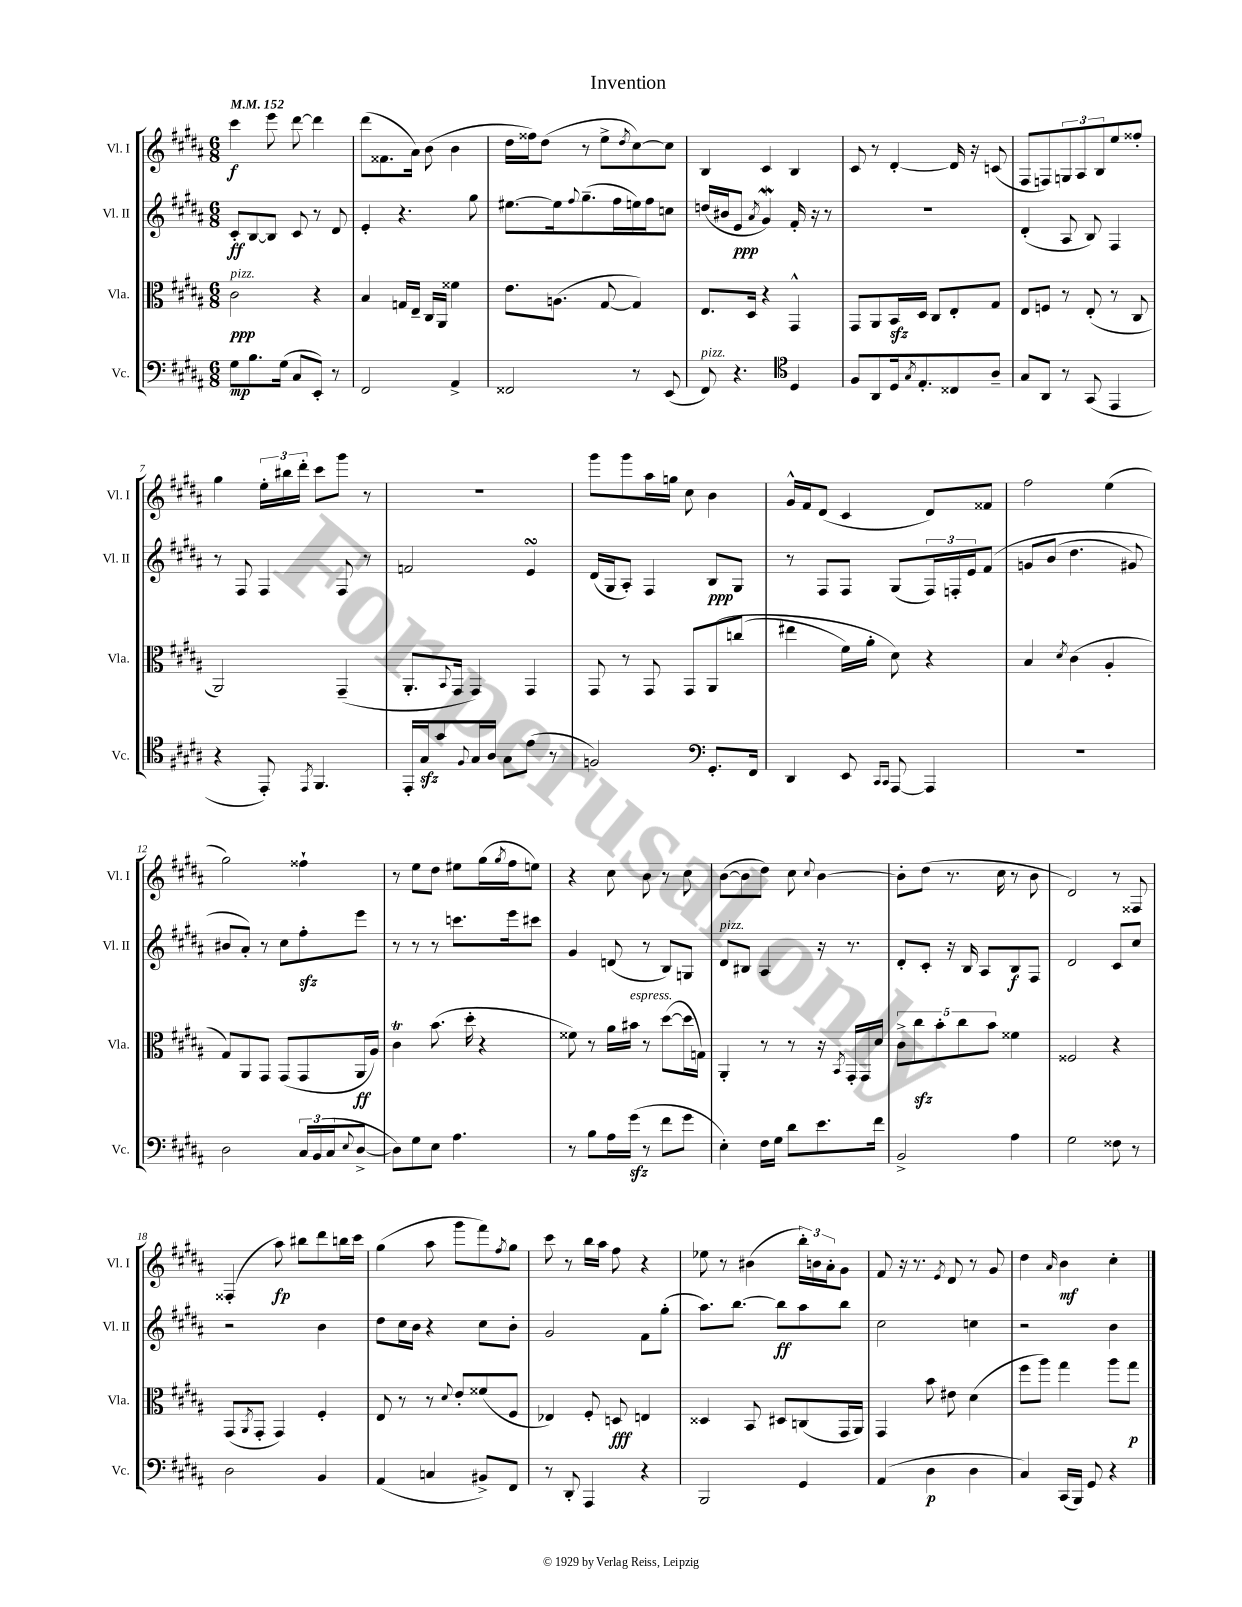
\header { title = "Invention" }
<<
\new StaffGroup <<
\new Staff = "s0" \with { instrumentName = "Vl. I" shortInstrumentName = "Vl. I" } {
    \clef treble \key b \major \numericTimeSignature \time 6/8 \tempo 4 = 152
    cis'''4\f e'''8 dis'''8~ dis'''4 |
    dis'''8( fisis'8. ais'16) b'8( b'4 |
    dis''16 fisis''16) dis''8( r8 e''8-> \acciaccatura { dis''8 } cis''8~) cis''8 |
    b4 cis'4 b4 |
    cis'8 r8 dis'4~-. dis'16 r16 c'8( |
    fis8 f8) \tuplet 3/2 { g8 ais8 b8 } e''8 fisis''8-. |
    gis''4 \tuplet 3/2 { e''16-. bis''16 dis'''16-. } cis'''8 gis'''8 r8 |
    R2. |
    gis'''8 gis'''8 ais''16 g''16 cis''8 b'4 |
    gis'16-^ fis'16 dis'8( cis'4 dis'8) fisis'8 |
    fis''2 e''4( |
    gis''2) fisis''4-! |
    r8 e''8 dis''8 eis''8 gis''16( \acciaccatura { gis''8 } fis''16 e''8) |
    r4 cis''8 b'8 r8 cis''8 |
    b'8~( b'8 dis''8) cis''8 \appoggiatura { cis''8 } b'4~ |
    b'8-. dis''8( r8. cis''16 r8 b'8 |
    dis'2) r8 fisis8 |
    fisis4-.( ais''8\fp) bis''8 dis'''8 b''16 cis'''16 |
    gis''4( ais''8 gis'''8 fis'''8) \acciaccatura { fis''8 } gis''8 |
    cis'''8 r8 b''16 ais''16 fis''8 r4 |
    ees''8 r8 bis'4( \tuplet 3/2 { b''16-.) b'16 ais'16-. } gis'8 |
    fis'8 r16 r8. \acciaccatura { e'8 } dis'8 r8 gis'8 |
    dis''4 \grace { ais'16 } b'4\mf cis''4-. \bar "|." |
}
\new Staff = "s1" \with { instrumentName = "Vl. II" shortInstrumentName = "Vl. II" } {
    \clef treble \key b \major \numericTimeSignature \time 6/8
    cis'8-.\ff b8~ b8 cis'8 r8 dis'8 |
    e'4-. r4. gis''8 |
    eis''8.~ eis''16 \appoggiatura { fis''8 } gis''8.--( fis''16 e''16) fis''16 c''8 |
    d''16( bis'16 e'8\ppp \acciaccatura { ais'8 } gis'4\mordent) fis'16-. r16 r8 |
    R2. |
    dis'4-.( ais8 b8) fis4 |
    r8 fis8 fis4 fis8 r8 |
    f'2 e'4\turn |
    dis'16( gis16 ais8-.) fis4 b8\ppp gis8 |
    r8 fis8 fis8 gis8( \tuplet 3/2 { fis16) f16-. e'16 } fis'8\( |
    g'8 b'8( dis''4. gis'8) |
    bis'8 ais'8-.\) r8 cis''8 fis''8-.\sfz e'''8 |
    r8 r8 r8 c'''8. e'''16 cis'''8 |
    gis'4 d'8( r8 b8) g8 |
    dis'8^\markup { \italic "pizz." } bis8 ais4 r16 r8. |
    dis'8-. cis'8-. r16 b16 ais8 b8\f fis8 |
    dis'2 cis'8 cis''8 |
    r2 b'4 |
    dis''8 cis''16 b'16 r4 cis''8 b'8-. |
    gis'2 fis'8 gis''8-.( |
    ais''8.) b''8.~ b''8\ff ais''8 b''8 |
    cis''2 c''4 |
    r2 b'4 \bar "|." |
}
\new Staff = "s2" \with { instrumentName = "Vla." shortInstrumentName = "Vla." } {
    \clef alto \key b \major \numericTimeSignature \time 6/8
    cis'2\ppp^\markup { \italic "pizz." } r4 |
    b4 g16 e16-- cis16 ais,16 fisis'4 |
    e'8. a8.( gis8~ gis4) |
    e8. dis16 r4 gis,4-^ |
    gis,8 ais,8 b,16\sfz dis16 cis8 e8-. gis8 |
    e8 f8 r8 e8-.( r8 cis8 |
    ais,2) gis,4--( |
    ais,8.-. \appoggiatura { b,8 } gis,16 gis,4) gis,4 |
    gis,8 r8 gis,8 gis,8 ais,8\( c''8( |
    eis''4 fis'16) ais'16-. dis'8\) r4 |
    b4 \acciaccatura { dis'8 } cis'4( ais4-. |
    gis8) ais,8 gis,8 gis,8( gis,8 ais,16\ff ais16) |
    cis'4\trill b'8.( dis''16-. r4 |
    fisis'8) r8 ais'16 bis'16^\markup { \italic "espress." } r8 dis''8~( dis''16 g16) |
    ais,4-. r8 r8 r16 \acciaccatura { b,8 } gis,16-. gis,16 dis'16 |
    \tuplet 5/4 { cis'8-> cis''8\sfz b'8-. cis''8 b'8 } fisis'4 |
    fisis2 r4 |
    gis,8( \acciaccatura { ais,8 } gis,8-. gis,4) fis4-. |
    e8 r8 r8 \appoggiatura { dis'8 } e'8-. fisis'8( fis8 |
    ees4) fis8-. d8\fff e4 |
    disis4 b,8 dis8 c8( gis,16 ais,16) |
    gis,4 b'8 eis'8 dis'4( |
    fis''8 ais''8) gis''4 ais''8 gis''8\p \bar "|." |
}
\new Staff = "s3" \with { instrumentName = "Vc." shortInstrumentName = "Vc." } {
    \clef bass \key b \major \numericTimeSignature \time 6/8
    gis8\mp b8. gis16( cis8 e,8-.) r8 |
    fis,2 ais,4-> |
    fisis,2 r8 e,8( |
    fis,8^\markup { \italic "pizz." }) r4. \clef tenor dis4 |
    fis8 ais,8 dis16 \acciaccatura { gis8 } e8.-. cisis8 ais8-- |
    gis8 ais,8 r8 gis,8( e,4 |
    r4 e,8-.) \acciaccatura { e,8 } fis,4. |
    e,16-. gis16\sfz gis'8 \appoggiatura { fis8 } gis16 ais16 gis8 e'8( r8 |
    f2) \clef bass gis,8.-. fis,16 |
    dis,4 e,8 \grace { cis,16 cis,16 } ais,,8~ ais,,4 |
    R2. |
    dis2 \tuplet 3/2 { cis16 b,16( cis16 } \appoggiatura { e8 } dis8~-> |
    dis8) gis8 e8 ais4. |
    r8 b8 ais16 gis'16\sfz( r8 fis'8 gis'8 |
    e4-.) fis16 gis16 dis'8 e'8. fis'16 |
    b,2-> ais4 |
    gis2 fisis8 r8 |
    dis2 b,4 |
    ais,4( c4 bis,8->) fis,8 |
    r8 dis,8-. ais,,4 r4 |
    b,,2 gis,4 |
    ais,4( dis4\p dis4 |
    cis4) cis,16( b,,16) gis,8 r4 \bar "|." |
}
>>
>>
